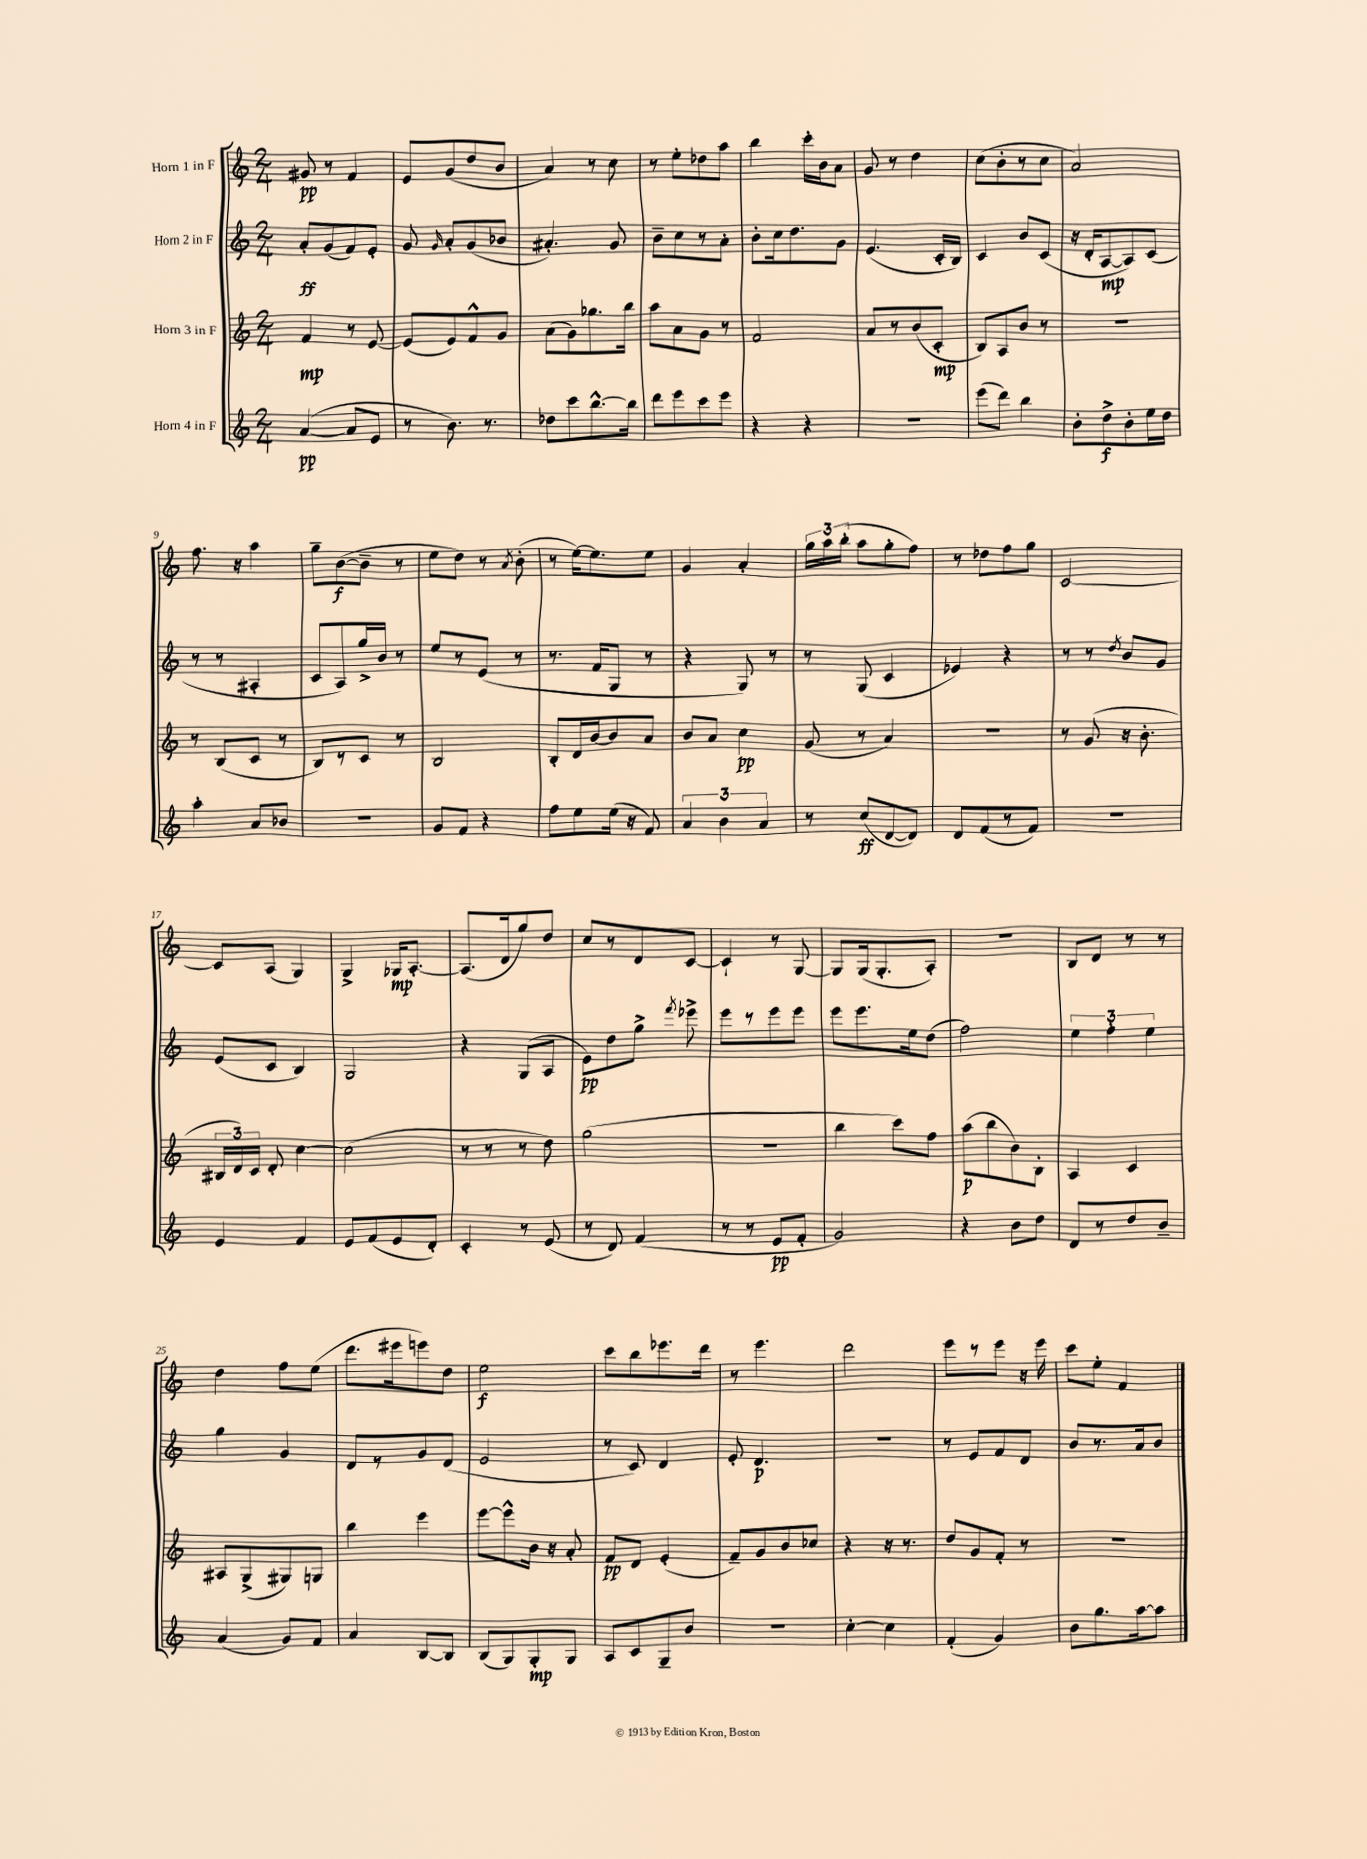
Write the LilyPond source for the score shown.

<<
\new StaffGroup <<
\new Staff = "s0" \with { instrumentName = "Horn 1 in F" } {
    \clef treble \key c \major \numericTimeSignature \time 2/4
    \autoBeamOff gis'8\pp r8 f'4 |
    e'8[ g'8( d''8 b'8] |
    a'4) r8 c''8 |
    r8 e''8[-. des''8 a''8] |
    b''4 c'''16[-. b'16 a'8] |
    g'8 r8 d''4 |
    c''8[( b'8-. r8 c''8] |
    a'2) |
    f''8. r16 a''4 |
    g''8[-- b'8~\f( b'8]-- r8 |
    e''8[ d''8]) r8 \acciaccatura { a'8 } b'8-.( |
    r8 e''16[~) e''8. e''8] |
    g'4 a'4-. |
    \tuplet 3/2 { g''16[ a''16 b''16]-.( } a''8[ g''8-. f''8]) |
    r8 des''8[ f''8 g''8] |
    c'2~ |
    c'8[ a8]( g4) |
    g4-> ges16[\mp a8.]~-. |
    a8.[( d'16 g''8) d''8] |
    c''8[ r8 d'8 c'8]~ |
    c'4-! r8 g8~ |
    g8[ g16( g8.-. a8]-.) |
    R2 |
    b8[ d'8] r8 r8 |
    d''4 f''8[ e''8]( |
    d'''8.[ eis'''16 e'''8) d''8] |
    e''2\f |
    c'''8[ b''8 ees'''8. d'''16] |
    r8 e'''4. |
    d'''2 |
    e'''8[ r8 e'''8] r16 e'''16 |
    c'''8[ e''8]-. f'4 \bar "|." |
}
\new Staff = "s1" \with { instrumentName = "Horn 2 in F" } {
    \clef treble \key c \major \numericTimeSignature \time 2/4
    \autoBeamOff a'8[-.\ff g'8( f'8) e'8]-. |
    g'8 \grace { g'16 } a'8[-. g'8( bes'8] |
    ais'4.-.) g'8 |
    b'8[-- c''8 r8 a'8]-. |
    b'8[-. c''16 d''8. g'8] |
    e'4.( c'16[-. b16]) |
    c'4 b'8[ c'8]( |
    r16 d'16[-. a8~\mp a8) c'8]( |
    r8 r8 ais4-. |
    c'8[ a8) g''16-> b'16] r8 |
    e''8[ r8 e'8]( r8 |
    r8. f'16[ g8] r8 |
    r4 g8) r8 |
    r8 g8( c'4 |
    ees'4) r4 |
    r8 r8 \acciaccatura { d''8 } b'8[ g'8] |
    e'8[( c'8] b4) |
    g2 |
    r4 g8[( a8] |
    e'8[\pp) d''8 g''8]-> \acciaccatura { f'''8 } ees'''8-> |
    e'''8[ r8 e'''8 e'''8] |
    e'''8[ e'''8. e''16 d''8]( |
    f''2) |
    \tuplet 3/2 { e''4 f''4-. e''4 } |
    g''4 g'4 |
    d'8[ r8 g'8 d'8]( |
    e'2 |
    r8 c'8) d'4 |
    e'8-. d'4.\p |
    R2 |
    r8 e'8[ f'8 d'8] |
    b'8[ r8. a'16 b'8] \bar "|." |
}
\new Staff = "s2" \with { instrumentName = "Horn 3 in F" } {
    \clef treble \key c \major \numericTimeSignature \time 2/4
    \autoBeamOff f'4\mp r8 e'8~ |
    e'8[( e'8) f'8-^ g'8] |
    a'8[( g'8) ges''8. b''16] |
    a''8[ a'8 g'8] r8 |
    f'2 |
    a'8[ r8 b'8( c'8]-.\mp |
    b8[) a8 b'8] r8 |
    r2 |
    r8 b8[( c'8] r8 |
    b8[) r8 c'8] r8 |
    b2 |
    b8[-. d'16 b'16~ b'8 a'8] |
    b'8[ a'8] c''4\pp |
    g'8( r8 a'4) |
    R2 |
    r8 g'8( r16 b'8.-. |
    \tuplet 3/2 { bis16[ d'16) c'16] } d'8-. c''4~ |
    c''2( |
    r8 r8 r8 d''8) |
    g''2( |
    R2 |
    b''4 c'''8[) f''8] |
    a''8[\p( b''8 b'8) b8]-. |
    a4 c'4 |
    ais8[ g8->( gis8) g8] |
    b''4 e'''4 |
    e'''8[~ e'''8-^ b'16] r16 a'8-. |
    f'8[\pp d'8] e'4-.( |
    f'8[--) g'8 b'8 ces''8] |
    r4 r16 r8. |
    d''8[ g'8 f'8]-. r8 |
    R2 \bar "|." |
}
\new Staff = "s3" \with { instrumentName = "Horn 4 in F" } {
    \clef treble \key c \major \numericTimeSignature \time 2/4
    \autoBeamOff a'4~\pp( a'8[ e'8] |
    r8 b'8.) r8. |
    des''8[ c'''8 b''8.~-^ b''16] |
    d'''8[ e'''8 c'''8 e'''8] |
    r4 r4 |
    r2 |
    e'''8[( d'''8]) b''4 |
    b'8[-. d''8->\f b'8-. e''16 d''16] |
    a''4-. a'8[ bes'8] |
    r2 |
    g'8[ f'8] r4 |
    f''8[ e''8 e''16]( r16 f'8) |
    \tuplet 3/2 { a'4 b'4 a'4 } |
    r8 c''8[\ff( d'8~ d'8]) |
    d'8[ f'8( r8 f'8]) |
    r2 |
    e'4 f'4 |
    e'8[ f'8( e'8 d'8]-.) |
    c'4-. r8 e'8( |
    r8 d'8) f'4( |
    r8 r8 e'8[\pp f'8]-. |
    g'2) |
    r4 b'8[ d''8] |
    d'8[ r8 d''8 b'8]-- |
    a'4( g'8[) f'8] |
    a'4 b8[~ b8] |
    b8[( g8) g8-.\mp g8] |
    a8[ c'8 g8-- b'8] |
    r2 |
    c''4~-. c''4 |
    f'4-.( g'4) |
    b'8[ g''8. a''16~ a''8] \bar "|." |
}
>>
>>
